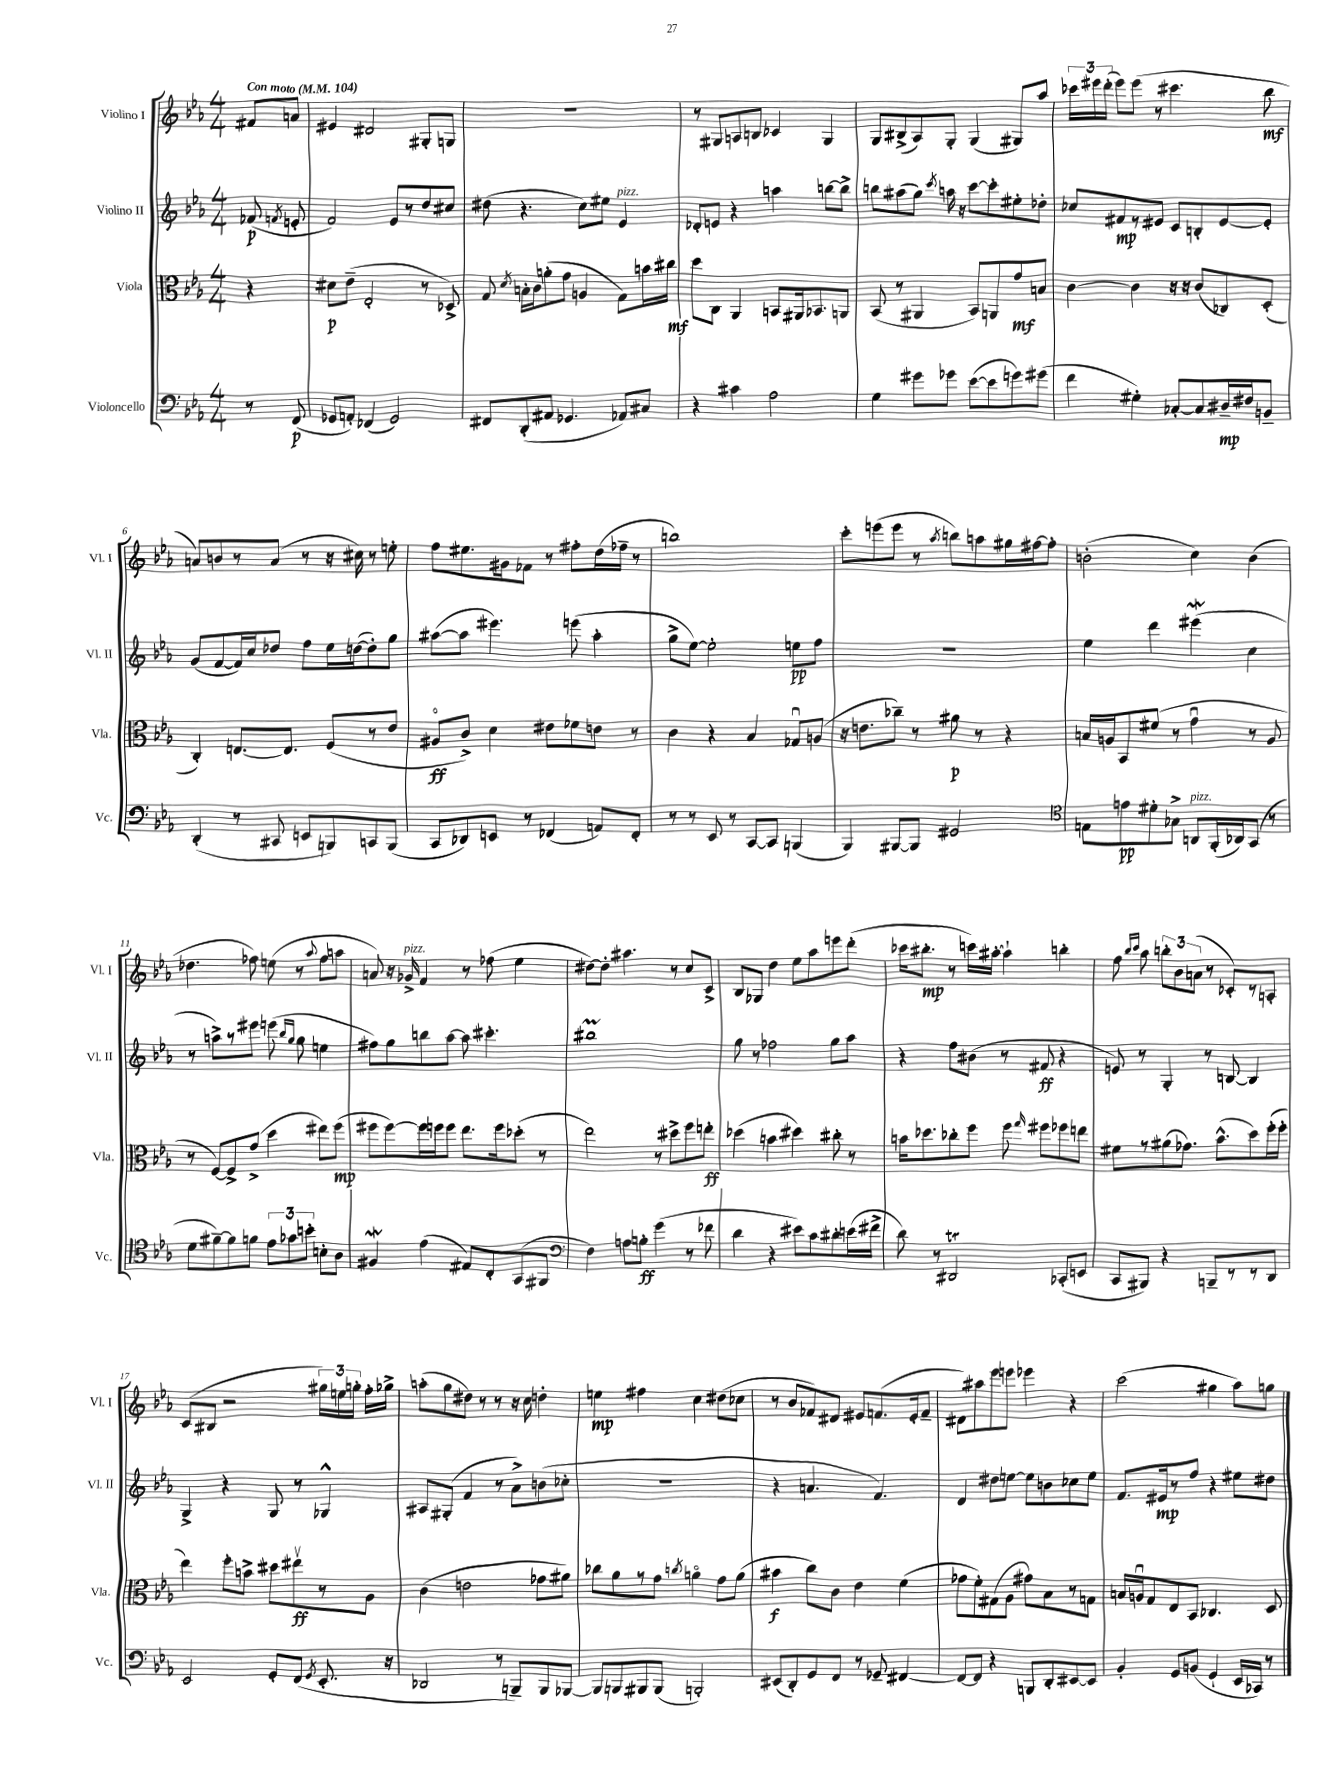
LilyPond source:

<<
\new StaffGroup <<
\new Staff = "s0" \with { instrumentName = "Violino I" shortInstrumentName = "Vl. I" } {
    \clef treble \key ees \major \numericTimeSignature \time 4/4 \partial 4 \tempo "Con moto" 4 = 104
    \autoBeamOff fis'8[ a'8] |
    eis'4 dis'2 gis8[-. g8] |
    R1 |
    r8 gis8[ a8 b8] ces'4 gis4 |
    g8[ bis8->( aes8) g8]-. g4( gis8[) aes''8] |
    \tuplet 3/2 { ces'''16[ eis'''16 d'''16]-.( } eis'''8[) eis'''8]( r8 cis'''4. bes''8\mf |
    a'8[) b'8 r8 a'8]( r8 r16 cis''16) r8 e''8-. |
    f''8[ eis''8. gis'16 fes'8] r8 fis''8[-. d''16( fes''16]-- r8 |
    b''1) |
    c'''8[-. e'''8( e'''8] r8 \acciaccatura { aes''8 } b''8[) a''8 gis''16 fis''16~ fis''8]-. |
    b'2-.( c''4) b'4( |
    des''4. fes''8) e''8( r8 \appoggiatura { aes''8 } fes''8[ a''8] |
    a'8) r16 ges'16->^\markup { \italic "pizz." } f'4 r8 fes''8( ees''4 |
    dis''8[~) dis''8]-. ais''4. r8 c''8[ c'8]-> |
    bes8[ ges8] d''4 ees''8[ aes''8 e'''8 d'''8]-.( |
    ces'''16[ bis''8.]-.\mp r8 c'''16[) ais''16]~-. ais''4-! b''4-. |
    f''8 \grace { bes''16[ c'''16] } aes''8 \tuplet 3/2 { b''8[-. bes'8 a'8]( } r8 ces'8[-.) r8 a8]-. |
    c'8[( bis8] r2 \tuplet 3/2 { gis''16[) e''16 g''16]-. } f''16[-. ges''16]-> |
    a''8[-.( g''8 dis''8]) r8 r8 r16 c''16 d''4-. |
    e''4\mp fis''4 c''4 dis''8[( ces''8] |
    r8 bes'8[ fes'8) dis'8] eis'8[ f'8.( eis'16-. f'8]-- |
    dis'8[) ais''8 ees'''8 e'''8] ees'''4 r4 |
    c'''2( gis''4 aes''8[) g''8] \bar "|." |
}
\new Staff = "s1" \with { instrumentName = "Violino II" shortInstrumentName = "Vl. II" } {
    \clef treble \key ees \major \numericTimeSignature \time 4/4 \partial 4
    \autoBeamOff fes'8\p( \acciaccatura { f'8 } e'8-. |
    f'2) ees'8[ r8 d''8 cis''8] |
    dis''8( r4. c''8[) eis''8] ees'4^\markup { \italic "pizz." } |
    des'8[-. e'8] r4 a''4 b''8[~ b''8]-> |
    b''8[ ais''8( g''8]) \acciaccatura { c'''8 } a''16 r16 c'''8[~ c'''8-. eis''8-. des''8]-. |
    ces''8[ fis'8\mp r8 eis'8] c'8[ b8-. eis'8~ eis'8]-. |
    g'8[( f'8~ f'16) c''16 des''8] f''8[ ees''16 d''16~( d''8-.) g''8] |
    ais''8[~( ais''8] eis'''4.) e'''8( ais''4-. |
    g''8[-> ees''8]~) ees''2-. e''8[\pp f''8] |
    R1 |
    ees''4 d'''4 eis'''4\mordent( c''4 |
    r8 a''8[->) r8 eis'''8] e'''8( \grace { bes''16[ g''16] } g''8 e''4 |
    fis''8[) g''8 b''8 aes''8]~ aes''8 cis'''4.-. |
    bis''1\prall |
    g''8 r8 fes''2 g''8[ aes''8] |
    r4 f''8[ bis'8]( r8 fis'8\ff r4 |
    e'8) r8 g4-. r8 b8~ b4 |
    g4-> r4 g8 r8 ges4-^ |
    ais8[ gis8]-.( f'4 r8 aes'8[->) b'8( ces''8]-. |
    r1 |
    r4 a'4. f'4.) |
    d'4 dis''8[ e''8]~ e''8[ b'8 ces''8 e''8] |
    f'8.[ eis'16\mp r8 f''8] r4 eis''8[ dis''8] \bar "|." |
}
\new Staff = "s2" \with { instrumentName = "Viola" shortInstrumentName = "Vla." } {
    \clef alto \key ees \major \numericTimeSignature \time 4/4 \partial 4
    \autoBeamOff r4 |
    dis'8[\p ees'8]--( ees2-. r8 des8->) |
    g8 \acciaccatura { d'8 } b16[-. c'16 a'8-.( g'8] a4 g8[) b'16 cis''16]\mf |
    d''8[ c8] aes,4 b,8[ ais,16 bes,8. a,8] |
    bes,8( r8 ais,4 bes,8[) a,8 g'8\mf b8] |
    c'4~ c'4 r16 r16 c'8[( ces8) d8]-.( |
    c4-.) e8.[~ e8.] f8[( r8 ees'8] |
    ais8[\flageolet\ff c'8]->) d'4 eis'8[ fes'8 e'8] r8 |
    c'4 r4 bes4 ges8[\downbow a8]( |
    r16 e'8.[ ces''8]--) r8 ais'8\p r8 r4 |
    b16[ a16 bes,8 fis'8]( r8 g'4\downbow r8 a8 |
    r8 f8[~) f8-> g'8]->( d''4 eis''8[) f''8]\mp( |
    fis''8[ fis''8~) fis''16 f''16 f''8] ees''8.[ f''16 des''8]-.( r8 |
    ees''2) r8 dis''8[-> f''8 e''8]-.\ff |
    des''4( b'4 dis''4) cis''8-. r8 |
    b'16[ des''8. ces''8-. f''8] f''8 \grace { g''16 } fis''8[ fes''8 e''8] |
    fis'8[ r8 ais'8( ges'8.]) bes'8.[-^( d''8) f''16-.( f''16]-. |
    ees''4) f''8[-. b'8]-> dis''8[ eis''8\upbow\ff r8 aes8] |
    c'4( e'2 ges'8[ ais'8]) |
    ces''8[ aes'8 r8 g'8] \acciaccatura { c''8 } a'4\flageolet g'8[ a'8]( |
    bis'4\f c''8[) c'8] ees'4 f'4( |
    ges'8[ f'8-.) gis8( aes8] gis'8[) bes8 r8 g8] |
    b16[ a16\downbow g8 ees8 bes,8] ces4. d8 \bar "|." |
}
\new Staff = "s3" \with { instrumentName = "Violoncello" shortInstrumentName = "Vc." } {
    \clef bass \key ees \major \numericTimeSignature \time 4/4 \partial 4
    \autoBeamOff r8 f,8\p( |
    ges,8[ a,8]-.) fes,4( ges,2) |
    fis,8[ d,8-.( ais,8] ges,4. aes,8[) cis8] |
    r4 cis'4 aes2 |
    g4 gis'8[ ges'8] ees'8[~( ees'8 g'8) gis'8]( |
    f'4 gis4-.) ces8[~-. ces8 dis16--\mp fis16 b,8]-- |
    d,4-.( r8 cis,8 e,8[ b,,8) c,8 b,,8]( |
    c,8[ des,8) e,8] r8 fes,4( a,8[) fes,8]-. |
    r8 r8 ees,8 r8 c,8[~ c,8] b,,4( |
    bes,,4) bis,,8[~ bis,,8] gis,2 |
    \clef tenor e8[ e'8\pp dis'8-. ges8]-> a,8[^\markup { \italic "pizz." } f,16-.( aes,16) g,8]( r8 |
    d'8[ fis'8~--) fis'8 f'8] \tuplet 3/2 { ees'8[ ges'8 b'8]-. } b8[-. aes8] |
    fis4\mordent ees'4( eis8[) c8-. g,8( fis,8] |
    \clef bass f4) a8[ b8]-.\ff g'4( r8 fes'8 |
    d'4 r4 eis'8[) c'8 dis'8-. e'16( fis'16]-> |
    d'8) r8 dis,2\trill ces,8[-.( e,8] |
    c,8[ bis,,8]) r4 b,,8[-- r8 r8 d,8] |
    ees,2 g,8[-. f,8]( \acciaccatura { g,8 } ees,8.-. r16 |
    des,2 r8 b,,8[--) b,,8 bes,,8]~ |
    bes,,8[ b,,8 bis,,8 bis,,8]( b,,2-.) |
    eis,8[( d,8-.) g,8 f,8] r8 ges,8-- fis,4~ |
    fis,8[~ fis,8] r4 b,,8[ d,8-. eis,8~ eis,8] |
    bes,4-. g,8[ b,8]( g,4-! ees,16[ ces,16]) r8 \bar "|." |
}
>>
>>
